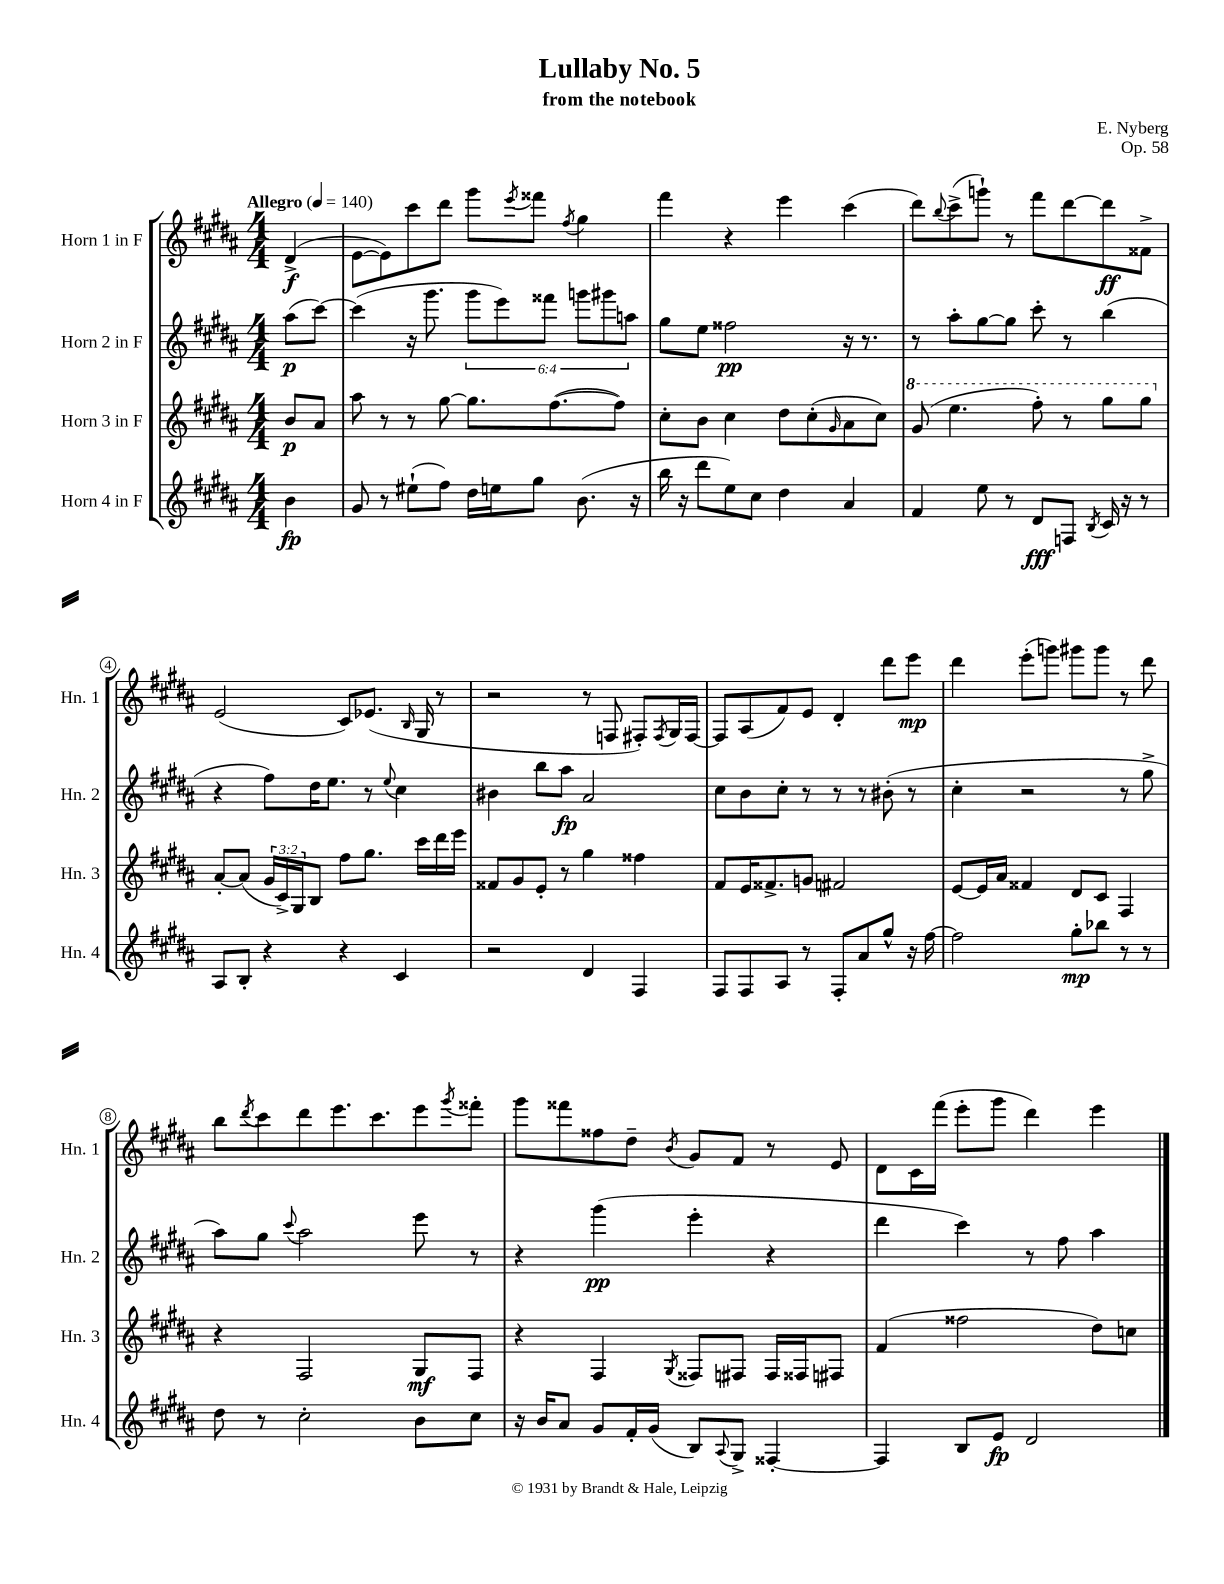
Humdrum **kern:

**kern	**dynam	**kern	**dynam	**kern	**dynam	**kern	**dynam
*part4	*part4	*part3	*part3	*part2	*part2	*part1	*part1
*staff4	*staff4	*staff3	*staff3	*staff2	*staff2	*staff1	*staff1
*I"Horn 4 in F	*	*I"Horn 3 in F	*	*I"Horn 2 in F	*	*I"Horn 1 in F	*
*I'Hn. 4	*	*I'Hn. 3	*	*I'Hn. 2	*	*I'Hn. 1	*
*clefG2	*	*clefG2	*	*clefG2	*	*clefG2	*
*k[f#c#g#d#a#]	*	*k[f#c#g#d#a#]	*	*k[f#c#g#d#a#]	*	*k[f#c#g#d#a#]	*
*M4/4	*	*M4/4	*	*M4/4	*	*M4/4	*
*MM140	*	*MM140	*	*MM140	*	*MM140	*
=	=	=	=	=	=	=	=
!	!	!	!	!	!	!LO:TX:a:B:t=Allegro	!
4b\	fp	8b/L	p	(8aa#\L	p	(4d#^/	f
.	.	8a#/J	.	[8ccc#\J)	.	.	.
=1	=1	=1	=1	=1	=1	=1	=1
8g#/	.	8aa#\	.	(4ccc#\]	.	[8e\L	.
8r	.	8r	.	.	.	8e\])	.
(8ee#X`\L	.	8r	.	16r	.	8ccc#\	.
.	.	.	.	8.ggg#\	.	.	.
8ff#\J)	.	[8gg#\	.	.	.	8ddd#\J	.
16dd#\LL	.	8.gg#\L]	.	12ggg#\L	.	8ggg#\L	.
16een\J	.	.	.	.	.	.	.
.	.	.	.	12eee\)	.	.	.
.	.	.	.	.	.	8qeee/	.
8gg#\J	.	.	.	.	.	8fff##X\J	.
.	.	.	.	12fff##X\J	.	.	.
.	.	([8.ff#\	.	.	.	.	.
.	.	.	.	.	.	8qff#/	.
(8.b\	.	.	.	12gggn\L	.	4gg#\	.
.	.	.	.	12ggg#X\	.	.	.
.	.	8ff#\J])	.	.	.	.	.
.	.	.	.	12aan\J	.	.	.
16r	.	.	.	.	.	.	.
=2	=2	=2	=2	=2	=2	=2	=2
16bb\	.	8cc#'\L	.	8gg#\L	.	4fff#\	.
16r	.	.	.	.	.	.	.
8ddd#\L	.	8b\J	.	8ee\J	.	.	.
8ee\)	.	4cc#\	.	2ff##X\	pp	4r	.
8cc#\J	.	.	.	.	.	.	.
4dd#\	.	8dd#\L	.	.	.	4eee\	.
.	.	(8cc#'\	.	.	.	.	.
.	.	16qqg#/	.	.	.	.	.
4a#/	.	8a#\	.	16r	.	(4ccc#\	.
.	.	.	.	8.r	.	.	.
.	.	8cc#\J)	.	.	.	.	.
=3	=3	=3	=3	=3	=3	=3	=3
*	*	*8va	*	*	*	*	*
4f#/	.	(8gg#/	.	8r	.	8ddd#\L)	.
.	.	.	.	.	.	8qqbb/	.
.	.	4.eee\	.	8aa#'\L	.	(8ccc#^\	.
8ee\	.	.	.	[8gg#\	.	8gggn`\J)	.
8r	.	.	.	8gg#\J]	.	8r	.
8d#/L	fff	8fff#'\)	.	8ccc#'\	.	8fff#\L	.
8Fn/J	.	8r	.	8r	.	[8ddd#\	.
8qB/	.	.	.	.	.	.	.
16c#/	.	8ggg#\L	.	(4bb\	.	8ddd#\]	ff
16r	.	.	.	.	.	.	.
8r	.	8ggg#\J	.	.	.	8f##X^\J	.
!!LO:LB:g=z
=4	=4	=4	=4	=4	=4	=4	=4
*	*	*X8va	*	*	*	*	*
8A#/L	.	[8a#'/L	.	4r	.	(2e/	.
8B'/J	.	(8a#/J]	.	.	.	.	.
4r	.	24g#/LL	.	8ff#\L)	.	.	.
.	.	24c#^/)	.	.	.	.	.
.	.	24G#/J	.	.	.	.	.
.	.	8B/J	.	16dd#\K	.	.	.
.	.	.	.	8.ee\J	.	.	.
4r	.	8ff#\L	.	.	.	8c#/L)	.
.	.	8.gg#\J	.	8r	.	(8.e-X/J	.
.	.	.	.	8qqee/	.	.	.
4c#/	.	.	.	4cc#\	.	.	.
.	.	.	.	.	.	16qqB/	.
.	.	16ccc#\LL	.	.	.	16G#/	.
.	.	16ddd#\	.	.	.	8r	.
.	.	16eee\JJ	.	.	.	.	.
=5	=5	=5	=5	=5	=5	=5	=5
2r	.	8f##X/L	.	4b#X\	.	2r	.
.	.	8g#/	.	.	.	.	.
.	.	8e'/J	.	8bb\L	.	.	.
.	.	8r	.	8aa#\J	fp	.	.
4d#/	.	4gg#\	.	2a#/	.	8r	.
.	.	.	.	.	.	8Fn/	.
4F#/	.	4ff##X\	.	.	.	8F#X'/L)	.
.	.	.	.	.	.	8qF#/	.
.	.	.	.	.	.	16G#/L	.
.	.	.	.	.	.	[16F#/JJ	.
=6	=6	=6	=6	=6	=6	=6	=6
8F#/L	.	8f#/L	.	8cc#\L	.	8F#/L]	.
8F#/	.	16e/K	.	8b\	.	(8A#/	.
.	.	8.f##X^/	.	.	.	.	.
8A#/J	.	.	.	8cc#'\J	.	8f#/)	.
8r	.	8gn/J	.	8r	.	8e/J	.
8F#'/L	.	2f#X/	.	8r	.	4d#'/	.
8a#/	.	.	.	8r	.	.	.
8gg#^^/J	.	.	.	(8b#X'\	.	8ddd#\L	.
16r	.	.	.	8r	.	8eee\J	mp
[16ff#\	.	.	.	.	.	.	.
=7	=7	=7	=7	=7	=7	=7	=7
2ff#\]	.	[8e/L	.	4cc#'\	.	4ddd#\	.
.	.	16e/L]	.	.	.	.	.
.	.	16a#/JJ	.	.	.	.	.
.	.	4f##X/	.	2r	.	(8eee'\L	.
.	.	.	.	.	.	8gggn\J)	.
8gg#'\L	mp	8d#/L	.	.	.	8ggg#X\L	.
8bb-X\J	.	8c#/J	.	.	.	8ggg#\J	.
8r	.	4F#/	.	8r	.	8r	.
8r	.	.	.	8gg#^\	.	8ddd#\	.
!!LO:LB:g=z
=8	=8	=8	=8	=8	=8	=8	=8
8dd#\	.	4r	.	8aa#\L)	.	8bb\L	.
.	.	.	.	.	.	8qddd#/	.
8r	.	.	.	8gg#\J	.	8ccc#\	.
.	.	.	.	8qqccc#/	.	.	.
2cc#'\	.	2F#/	.	2aa#\	.	8ddd#\	.
.	.	.	.	.	.	8.eee\	.
.	.	.	.	.	.	8.ccc#\	.
8b\L	.	8G#/L	mf	8eee\	.	8eee\	.
.	.	.	.	.	.	8qggg#/	.
8cc#\J	.	8F#/J	.	8r	.	8fff##X'\J	.
=9	=9	=9	=9	=9	=9	=9	=9
16r	.	4r	.	4r	.	8ggg#\L	.
16b/KL	.	.	.	.	.	.	.
8a#/J	.	.	.	.	.	8fff##X\	.
8g#/L	.	4F#/	.	(4ggg#\	pp	8ff##X\	.
16f#'/L	.	.	.	.	.	8dd#~\J	.
(16g#/JJ	.	.	.	.	.	.	.
.	.	8qG#/	.	.	.	8qb/	.
8B/L)	.	8F##X/L	.	4eee'\	.	8g#/L	.
8qqA#/	.	.	.	.	.	.	.
8G#^/J	.	8F#X/J	.	.	.	8f#/J	.
[4F##X'/	.	16F#/LL	.	4r	.	8r	.
.	.	16F##X/J	.	.	.	.	.
.	.	8F#X/J	.	.	.	8e/	.
=10	=10	=10	=10	=10	=10	=10	=10
4F##/]	.	(4f#/	.	4ddd#\	.	8d#\L	.
.	.	.	.	.	.	16c#\L	.
.	.	.	.	.	.	(16fff#\JJ	.
8B/L	.	2ff##X\	.	4ccc#\)	.	8eee'\L	.
8e/J	fp	.	.	.	.	8ggg#\J	.
2d#/	.	.	.	8r	.	4ddd#\)	.
.	.	.	.	8ff#\	.	.	.
.	.	8dd#\L)	.	4aa#\	.	4eee\	.
.	.	8ccn\J	.	.	.	.	.
==	==	==	==	==	==	==	==
*-	*-	*-	*-	*-	*-	*-	*-
